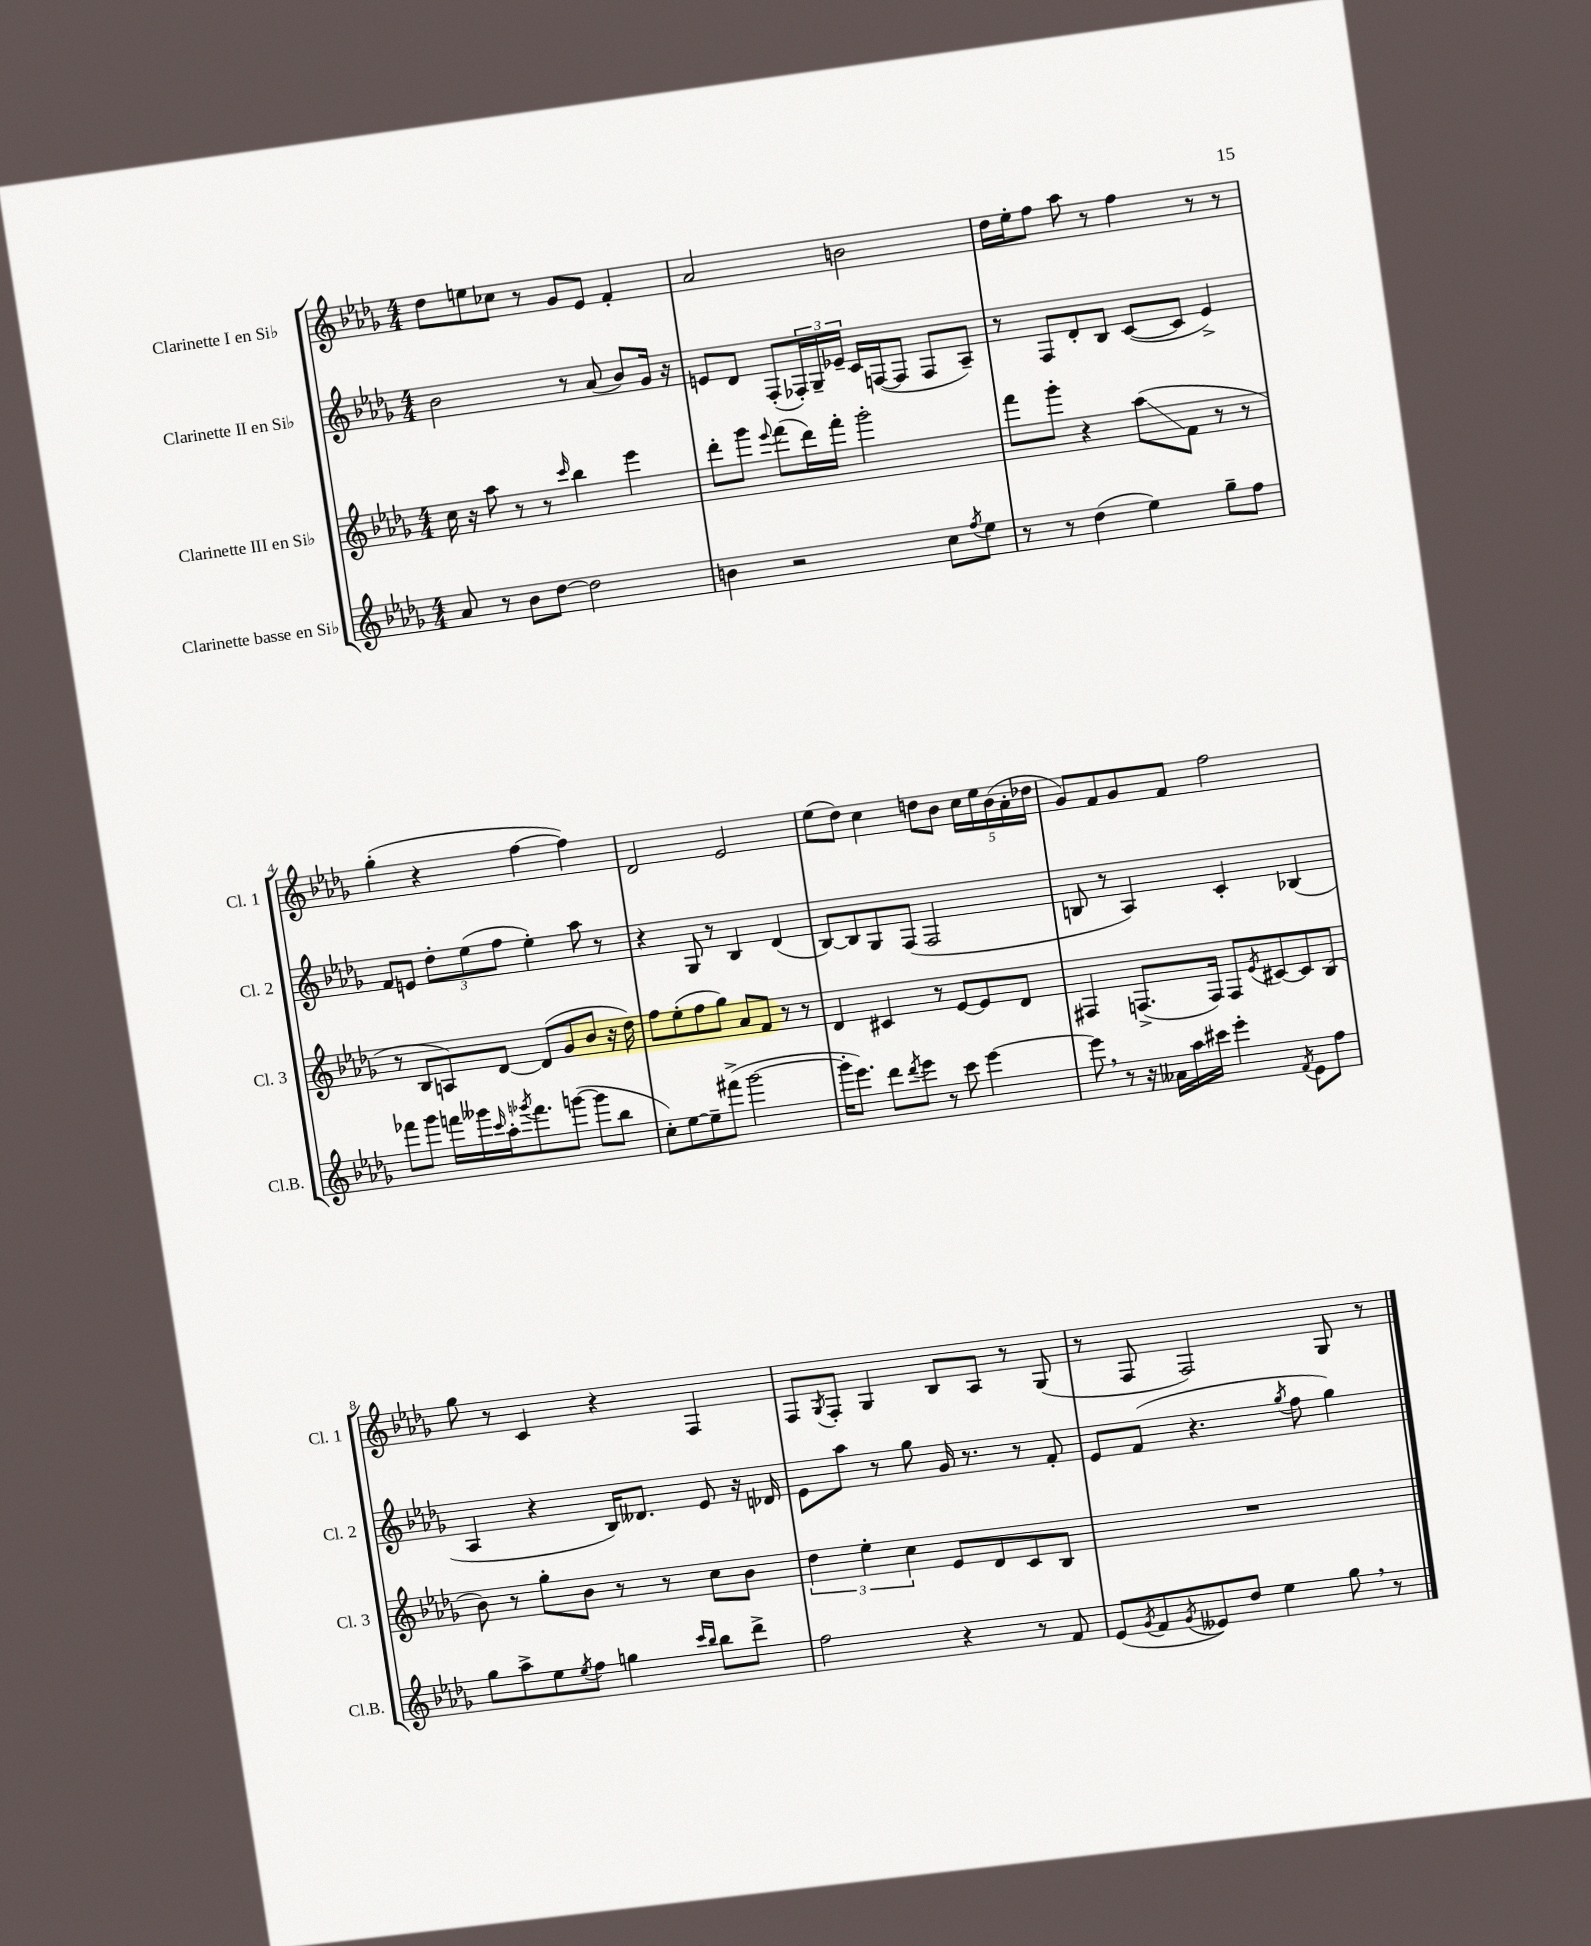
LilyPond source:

<<
\new StaffGroup <<
\new Staff = "s0" \with { instrumentName = "Clarinette I en Sib" shortInstrumentName = "Cl. 1" } {
    \clef treble \key des \major \numericTimeSignature \time 4/4
    des''8 e''8 ces''8 r8 ges'8 ees'8 f'4-. |
    aes'2 b'2 |
    des''16 ees''16-. f''8 aes''8 r8 f''4 r8 r8 |
    ges''4-.( r4 f''4~ f''4) |
    des'2 ees'2 |
    ees''8( des''8) c''4 d''8 bes'8 \tuplet 5/4 { c''16 ees''16 bes'16( aes'16-. des''16 } |
    ges'8) f'8 ges'8 f'8 f''2 |
    ges''8 r8 c'4 r4 f4 |
    f8 \acciaccatura { ges8 } f8-. ges4 bes8 aes8 r8 ges8( |
    r8 f8 f2) ges8 r8 \bar "|." |
}
\new Staff = "s1" \with { instrumentName = "Clarinette II en Sib" shortInstrumentName = "Cl. 2" } {
    \clef treble \key des \major \numericTimeSignature \time 4/4
    bes'2 r8 aes'8( bes'8) ges'16 r16 |
    e'8 des'8 f8-.( \tuplet 3/2 { fes16-.) ges16-- ees'16-- } c'16 f16~( f8 f8 aes8--) |
    r8 f8 des'8-. bes8 c'8~( c'8 ees'4->) |
    f'8 e'8 \tuplet 3/2 { des''8-. ees''8( f''8 } ees''4-.) aes''8 r8 |
    r4 ges8 r8 bes4 des'4( |
    bes8~) bes8 ges8 f8( f2 |
    b8 r8 aes4) c'4-. bes4( |
    aes4 r4 bes16) deses'8. ees'8 r16 des'16 |
    ees'8 aes''8 r8 ges''8 ges'16 r8. r8 f'8-. |
    ees'8 f'8( r4. \acciaccatura { ges''8 } f''8 ges''4) \bar "|." |
}
\new Staff = "s2" \with { instrumentName = "Clarinette III en Sib" shortInstrumentName = "Cl. 3" } {
    \clef treble \key des \major \numericTimeSignature \time 4/4
    c''16 r16 aes''8 r8 r8 \grace { c'''16 } bes''4 ees'''4 |
    des'''8-. ges'''8 \appoggiatura { ees'''8 } f'''8( des'''16) f'''16-. ges'''2-. |
    f'''8 ges'''8-. r4 aes''8\glissando( f'8 r8 r8 |
    r8 bes8 a8) des'8~ des'8( ges'8 bes'8 r16 des''16) |
    f''8 ees''8-.( f''8 ges''8) aes'8 f'8 r8 r8 |
    des'4 cis'4 r8 ees'8~ ees'8 des'8 |
    fis4 f8.->( f16) f8 \acciaccatura { ees'8 } cis'8~ cis'8 bes8( |
    bes'8) r8 ges''8-. bes'8 r8 r8 c''8 bes'8 |
    \tuplet 3/2 { des''4 ees''4-. c''4 } ees'8 des'8 c'8 bes8 |
    R1 \bar "|." |
}
\new Staff = "s3" \with { instrumentName = "Clarinette basse en Sib" shortInstrumentName = "Cl.B." } {
    \clef treble \key des \major \numericTimeSignature \time 4/4
    aes'8 r8 bes'8 des''8~ des''2 |
    b'4 r2 c''8 \acciaccatura { f''8 } ees''8 |
    r8 r8 des''4( ees''4) ges''8-- f''8 |
    fes'''8 ges'''8 f'''16 geses'''16 \grace { c'''16 } aes''16-. \acciaccatura { ges'''8 } f'''8. g'''8~( g'''8 bes''8 |
    c''8-.) ees''8~ ees''8-- fis'''8->( ges'''2~ |
    ges'''16-. ees'''8.) des'''8 \acciaccatura { des'''8 } ees'''8 r8 c'''8 ees'''4~ |
    ees'''8 \breathe r8 r16 aeses'16 aes''16 cis'''16 ees'''4-. \acciaccatura { f'8 } ees'8 f''8 |
    ges''8 aes''8-> ees''8 \acciaccatura { ees''8 } f''8 g''4 \grace { c'''16 bes''16 } bes''8 des'''8-> |
    f''2 r4 r8 f'8 |
    ees'8( \acciaccatura { ges'8 } f'8 \acciaccatura { ges'8 } eeses'8) des''8 ees''4 ges''8 \breathe r8 \bar "|." |
}
>>
>>
